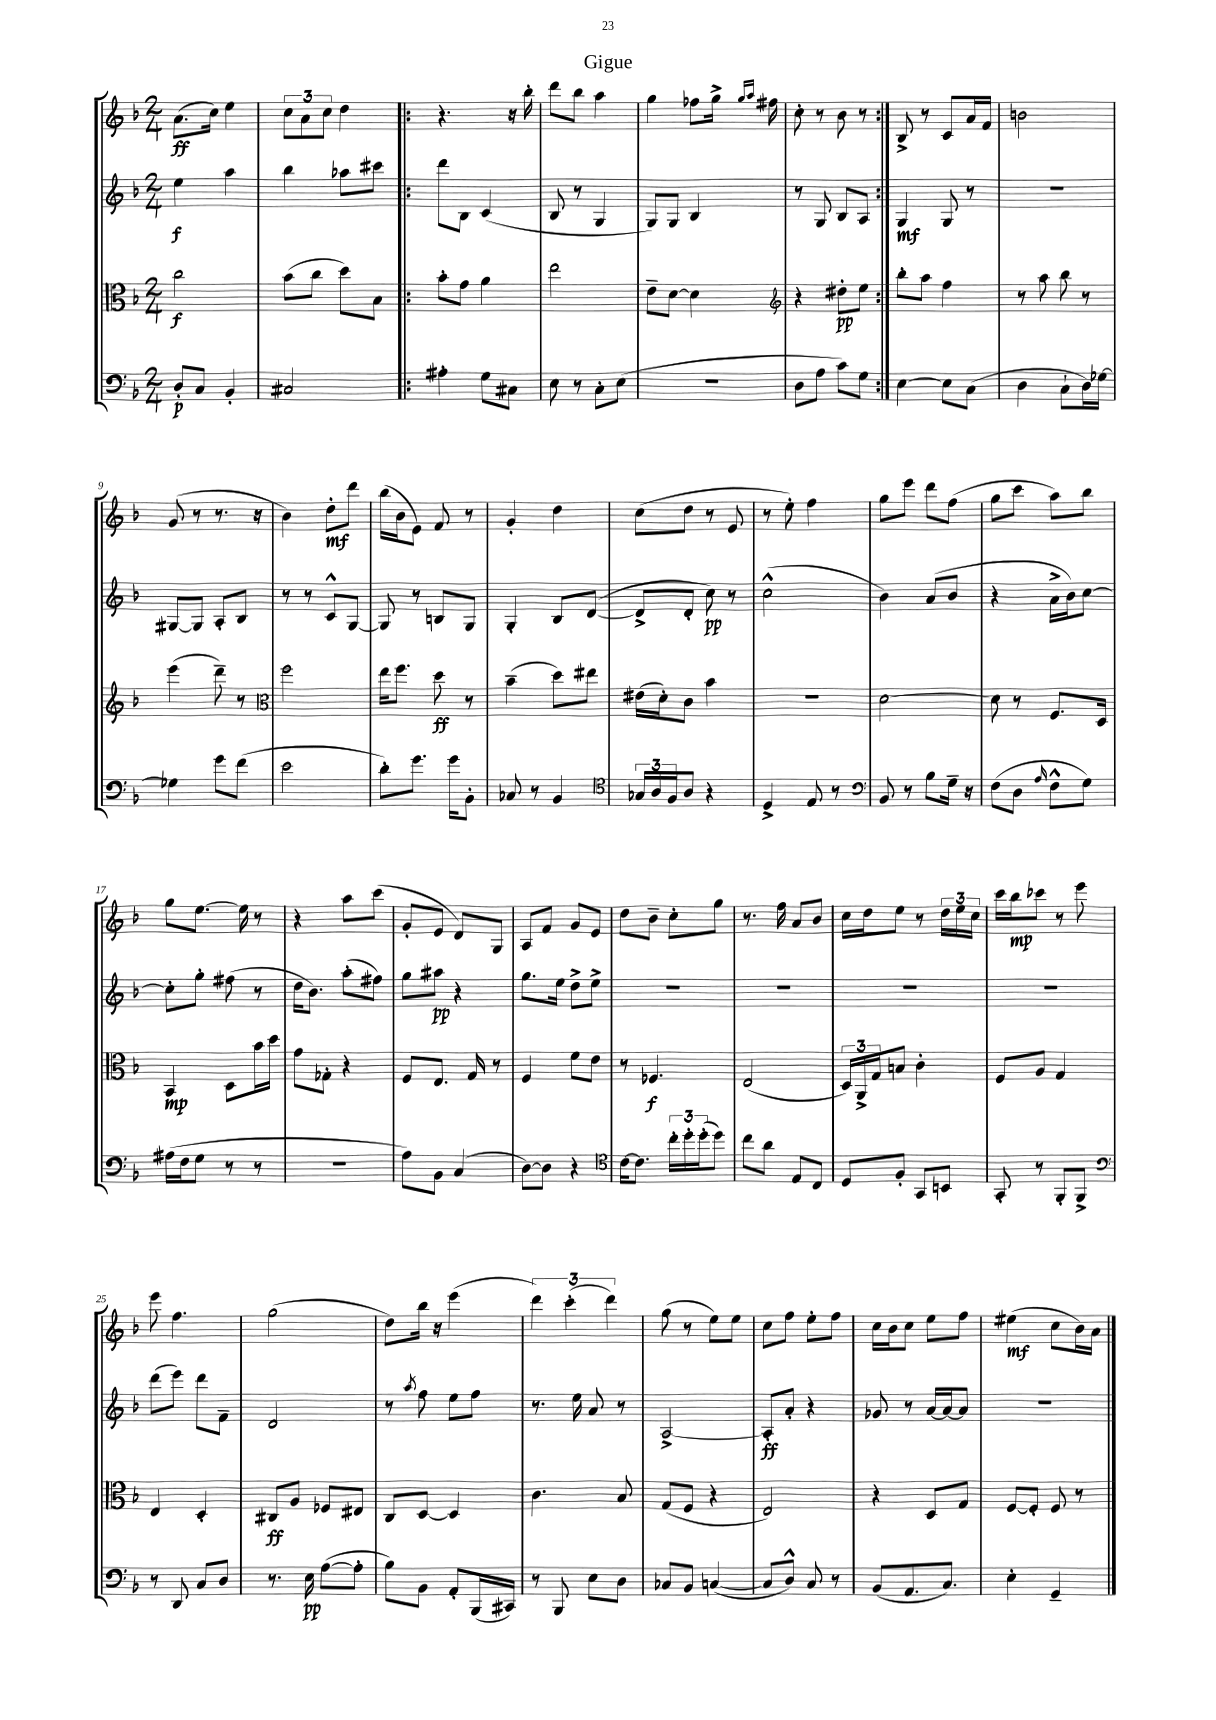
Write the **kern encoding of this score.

**kern	**dynam	**kern	**dynam	**kern	**dynam	**kern	**dynam
*part4	*part4	*part3	*part3	*part2	*part2	*part1	*part1
*staff4	*staff4	*staff3	*staff3	*staff2	*staff2	*staff1	*staff1
*clefF4	*	*clefC3	*	*clefG2	*	*clefG2	*
*k[b-]	*	*k[b-]	*	*k[b-]	*	*k[b-]	*
*M2/4	*	*M2/4	*	*M2/4	*	*M2/4	*
=1	=1	=1	=1	=1	=1	=1	=1
8D'/L	p	2cc\	f	4ee\	f	(8.a\L	ff
8C/J	.	.	.	.	.	.	.
.	.	.	.	.	.	16cc\Jk)	.
4BB-'/	.	.	.	4aa\	.	4ee\	.
=2	=2	=2	=2	=2	=2	=2	=2
2C#X/	.	(8b-\L	.	4bb-\	.	12cc\L	.
.	.	.	.	.	.	12a\	.
.	.	8cc\J	.	.	.	.	.
.	.	.	.	.	.	12cc\J	.
.	.	8dd\L)	.	8aa-X\L	.	4dd\	.
.	.	8B-\J	.	8ccc#X\J	.	.	.
=3!|:	=3!|:	=3!|:	=3!|:	=3!|:	=3!|:	=3!|:	=3!|:
4A#X'\	.	8b-'\L	.	8ddd\L	.	4.r	.
.	.	8g\J	.	8B-\J	.	.	.
8G\L	.	4a\	.	(4c/	.	.	.
8C#X\J	.	.	.	.	.	16r	.
.	.	.	.	.	.	16bb-'\	.
=4	=4	=4	=4	=4	=4	=4	=4
8E\	.	2ee\	.	8B-/	.	8ddd\L	.
8r	.	.	.	8r	.	8bb-\J	.
8C'\L	.	.	.	4G/	.	4aa\	.
(8E\J	.	.	.	.	.	.	.
=5	=5	=5	=5	=5	=5	=5	=5
2r	.	8e~\L	.	8G/L)	.	4gg\	.
.	.	[8d\J	.	8G/J	.	.	.
.	.	4d\]	.	4B-/	.	8ff-X\L	.
.	.	.	.	.	.	16gg^\Jk	.
.	.	.	.	.	.	16qqgg/LL	.
.	.	.	.	.	.	16qqaa/JJ	.
.	.	.	.	.	.	16ff#X\	.
=6	=6	=6	=6	=6	=6	=6	=6
*	*	*clefG2	*	*	*	*	*
8D\L	.	4r	.	8r	.	8cc'\	.
8A\J	.	.	.	8G/	.	8r	.
8c\L)	.	8dd#X'\L	pp	8B-/L	.	8b-\	.
8G\J	.	8ee\J	.	8A/J	.	8r	.
=7:|!	=7:|!	=7:|!	=7:|!	=7:|!	=7:|!	=7:|!	=7:|!
[4E\	.	8bb-'\L	.	4G/	mf	8B-^/	.
.	.	8aa\J	.	.	.	8r	.
8E\L]	.	4ff\	.	8G/	.	8c/L	.
(8C\J	.	.	.	8r	.	16a/L	.
.	.	.	.	.	.	16f/JJ	.
=8	=8	=8	=8	=8	=8	=8	=8
4D\	.	8r	.	2r	.	2bn\	.
.	.	8aa\	.	.	.	.	.
8C`\L	.	8bb-\	.	.	.	.	.
16D\L)	.	8r	.	.	.	.	.
[16G-X\JJ	.	.	.	.	.	.	.
!!LO:LB:g=z
=9	=9	=9	=9	=9	=9	=9	=9
4G-X\]	.	(4eee\	.	[8G#X/L	.	(8g/	.
.	.	.	.	8G#/J]	.	8r	.
8g\L	.	8ddd~\)	.	8A'/L	.	8.r	.
(8f\J	.	8r	.	8B-/J	.	.	.
.	.	.	.	.	.	16r	.
=10	=10	=10	=10	=10	=10	=10	=10
*	*	*clefC3	*	*	*	*	*
2e\	.	2ff\	.	8r	.	4b-\)	.
.	.	.	.	8r	.	.	.
.	.	.	.	8c^^/L	.	8dd'\L	mf
.	.	.	.	[8G/J	.	8ddd\J	.
=11	=11	=11	=11	=11	=11	=11	=11
8d'\L)	.	16ee\KL	.	8G/]	.	(16bb-\LL	.
.	.	8.ff\J	.	.	.	16b-\J	.
8.g\J	.	.	.	8r	.	8e\J)	.
.	.	8dd\	ff	8Bn/L	.	8f/	.
16g\KL	.	.	.	.	.	.	.
8BB-'\J	.	8r	.	8G/J	.	8r	.
=12	=12	=12	=12	=12	=12	=12	=12
8C-X/	.	(4b-~\	.	4G'/	.	4g'/	.
8r	.	.	.	.	.	.	.
4BB-/	.	8dd\L)	.	8B-/L	.	4dd\	.
.	.	8ee#X\J	.	([8d/J	.	.	.
=13	=13	=13	=13	=13	=13	=13	=13
*clefC4	*	*	*	*	*	*	*
24G-X/LL	.	(16e#X\LL	.	8d^/L]	.	(8cc\L	.
24A/	.	.	.	.	.	.	.
.	.	16d'\J)	.	.	.	.	.
24F/J	.	.	.	.	.	.	.
8A/J	.	8c\J	.	8d'/J	.	8dd\J	.
4r	.	4b-\	.	8cc\)	pp	8r	.
.	.	.	.	8r	.	8e/	.
=14	=14	=14	=14	=14	=14	=14	=14
4D^/	.	2r	.	(2cc^^\	.	8r	.
.	.	.	.	.	.	8ee'\)	.
8E/	.	.	.	.	.	4ff\	.
8r	.	.	.	.	.	.	.
=15	=15	=15	=15	=15	=15	=15	=15
*clefF4	*	*	*	*	*	*	*
8BB-/	.	[2d\	.	4b-\)	.	8gg\L	.
8r	.	.	.	.	.	8eee\J	.
8B-\L	.	.	.	(8a/L	.	8ddd\L	.
16G~\Jk	.	.	.	8b-/J	.	(8ff\J	.
16r	.	.	.	.	.	.	.
=16	=16	=16	=16	=16	=16	=16	=16
(8F\L	.	8d\]	.	4r	.	8gg\L	.
8D\J	.	8r	.	.	.	8ccc\J	.
16qqA/	.	.	.	.	.	.	.
8F^^\L	.	8.F/L	.	16a^\LL	.	8aa\L)	.
.	.	.	.	16b-\J)	.	.	.
8G\J)	.	.	.	[8cc\J	.	8bb-\J	.
.	.	16D/Jk	.	.	.	.	.
!!LO:LB:g=z
=17	=17	=17	=17	=17	=17	=17	=17
(16A#X\LL	.	4BB-/	mp	8cc'\L]	.	8gg\L	.
16F\J	.	.	.	.	.	.	.
8G\J	.	.	.	8gg'\J	.	[8.ee\J	.
8r	.	8D\L	.	(8ff#X\	.	.	.
.	.	.	.	.	.	16ee\]	.
8r	.	16b-\L	.	8r	.	8r	.
.	.	16dd\JJ	.	.	.	.	.
=18	=18	=18	=18	=18	=18	=18	=18
2r	.	8g\L	.	16dd\KL	.	4r	.
.	.	.	.	8.b-\J)	.	.	.
.	.	8G-X'\J	.	.	.	.	.
.	.	4r	.	(8aa'\L	.	8aa\L	.
.	.	.	.	8ff#X\J)	.	(8ccc\J	.
=19	=19	=19	=19	=19	=19	=19	=19
8A\L)	.	8F/L	.	8gg\L	.	8g'/L	.
8BB-\J	.	8.E/J	.	8aa#X\J	pp	8e/J	.
(4C/	.	.	.	4r	.	8d/L)	.
.	.	16G/	.	.	.	.	.
.	.	8r	.	.	.	8G/J	.
=20	=20	=20	=20	=20	=20	=20	=20
[8D\L)	.	4F/	.	8.gg\L	.	8A/L	.
8D\J]	.	.	.	.	.	8f/J	.
.	.	.	.	16ee\Jk	.	.	.
4r	.	8f\L	.	8dd^\L	.	8g/L	.
.	.	8e\J	.	8ee^\J	.	8e/J	.
=21	=21	=21	=21	=21	=21	=21	=21
*clefC4	*	*	*	*	*	*	*
[16c\KL	.	8r	.	2r	.	8dd\L	.
8.c\J]	.	.	.	.	.	.	.
.	.	4.F-X/	f	.	.	8b-~\J	.
24cc'\LL	.	.	.	.	.	8cc'\L	.
24dd'\	.	.	.	.	.	.	.
(24dd'\J	.	.	.	.	.	.	.
8dd\J)	.	.	.	.	.	8gg\J	.
=22	=22	=22	=22	=22	=22	=22	=22
8cc\L	.	(2E/	.	2r	.	8.r	.
8a\J	.	.	.	.	.	.	.
.	.	.	.	.	.	16ff\	.
8E/L	.	.	.	.	.	8a/L	.
8C/J	.	.	.	.	.	8b-/J	.
=23	=23	=23	=23	=23	=23	=23	=23
8D/L	.	24D/LL)	.	2r	.	16cc\LL	.
.	.	24AA^/	.	.	.	.	.
.	.	.	.	.	.	16dd\J	.
.	.	24G/J	.	.	.	.	.
8F'/J	.	8Bn/J	.	.	.	8ee\J	.
8GG/L	.	4c'\	.	.	.	8r	.
8BBn/J	.	.	.	.	.	24dd\LL	.
.	.	.	.	.	.	24ee\	.
.	.	.	.	.	.	24cc\JJ	.
=24	=24	=24	=24	=24	=24	=24	=24
8GG'/	.	8F/L	.	2r	.	16ccc\LL	.
.	.	.	.	.	.	16bb-\J	mp
8r	.	8A/J	.	.	.	8ccc-X\J	.
8FF'/L	.	4G/	.	.	.	8r	.
8FF^/J	.	.	.	.	.	8eee\	.
!!LO:LB:g=z
=25	=25	=25	=25	=25	=25	=25	=25
*clefF4	*	*	*	*	*	*	*
8r	.	4E/	.	(8ddd\L	.	8eee\	.
8DD/	.	.	.	8eee\J)	.	4.ff\	.
8C/L	.	4D'/	.	8ddd\L	.	.	.
8D/J	.	.	.	8f~\J	.	.	.
=26	=26	=26	=26	=26	=26	=26	=26
8.r	.	8C#X/L	ff	2d/	.	(2gg\	.
.	.	8A/J	.	.	.	.	.
16E\	pp	.	.	.	.	.	.
([8A\L	.	8F-X/L	.	.	.	.	.
8A'\J]	.	8E#X/J	.	.	.	.	.
=27	=27	=27	=27	=27	=27	=27	=27
8B-\L)	.	8C/L	.	8r	.	8dd\L)	.
.	.	.	.	8qaa/	.	.	.
8BB-\J	.	[8D/J	.	8ff\	.	16bb-\Jk	.
.	.	.	.	.	.	16r	.
8AA'/L	.	4D/]	.	8ee\L	.	(4eee\	.
(16BBB-/L	.	.	.	8ff\J	.	.	.
16CC#X/JJ)	.	.	.	.	.	.	.
=28	=28	=28	=28	=28	=28	=28	=28
8r	.	4.c\	.	8.r	.	6ddd\)	.
8BBB-/	.	.	.	.	.	.	.
.	.	.	.	.	.	(6ccc'\	.
.	.	.	.	16ee\	.	.	.
8E\L	.	.	.	8a/	.	.	.
.	.	.	.	.	.	6ddd\)	.
8D\J	.	8B-/	.	8r	.	.	.
=29	=29	=29	=29	=29	=29	=29	=29
8C-X/L	.	(8G/L	.	[2A^/	.	(8gg\	.
8BB-/J	.	8F/J	.	.	.	8r	.
([4Cn/	.	4r	.	.	.	8ee\L)	.
.	.	.	.	.	.	8ee\J	.
=30	=30	=30	=30	=30	=30	=30	=30
8C/L]	.	2E/)	.	8A'/L]	ff	8cc\L	.
8D^^/J)	.	.	.	8a'/J	.	8ff\J	.
8C/	.	.	.	4r	.	8ee'\L	.
8r	.	.	.	.	.	8ff\J	.
=31	=31	=31	=31	=31	=31	=31	=31
(8BB-/L	.	4r	.	8g-X/	.	16cc\LL	.
.	.	.	.	.	.	16b-\J	.
8.AA/	.	.	.	8r	.	8cc\J	.
.	.	8D/L	.	[16a/LL	.	8ee\L	.
8.C/J)	.	.	.	16a/J_	.	.	.
.	.	8G/J	.	8a/J]	.	8ff\J	.
=32	=32	=32	=32	=32	=32	=32	=32
4E'\	.	[8F/L	.	2r	.	(4ee#X\	mf
.	.	8F'/J]	.	.	.	.	.
4GG~/	.	8F/	.	.	.	8cc\L	.
.	.	8r	.	.	.	16b-\L)	.
.	.	.	.	.	.	16a\JJ	.
==	==	==	==	==	==	==	==
*-	*-	*-	*-	*-	*-	*-	*-
